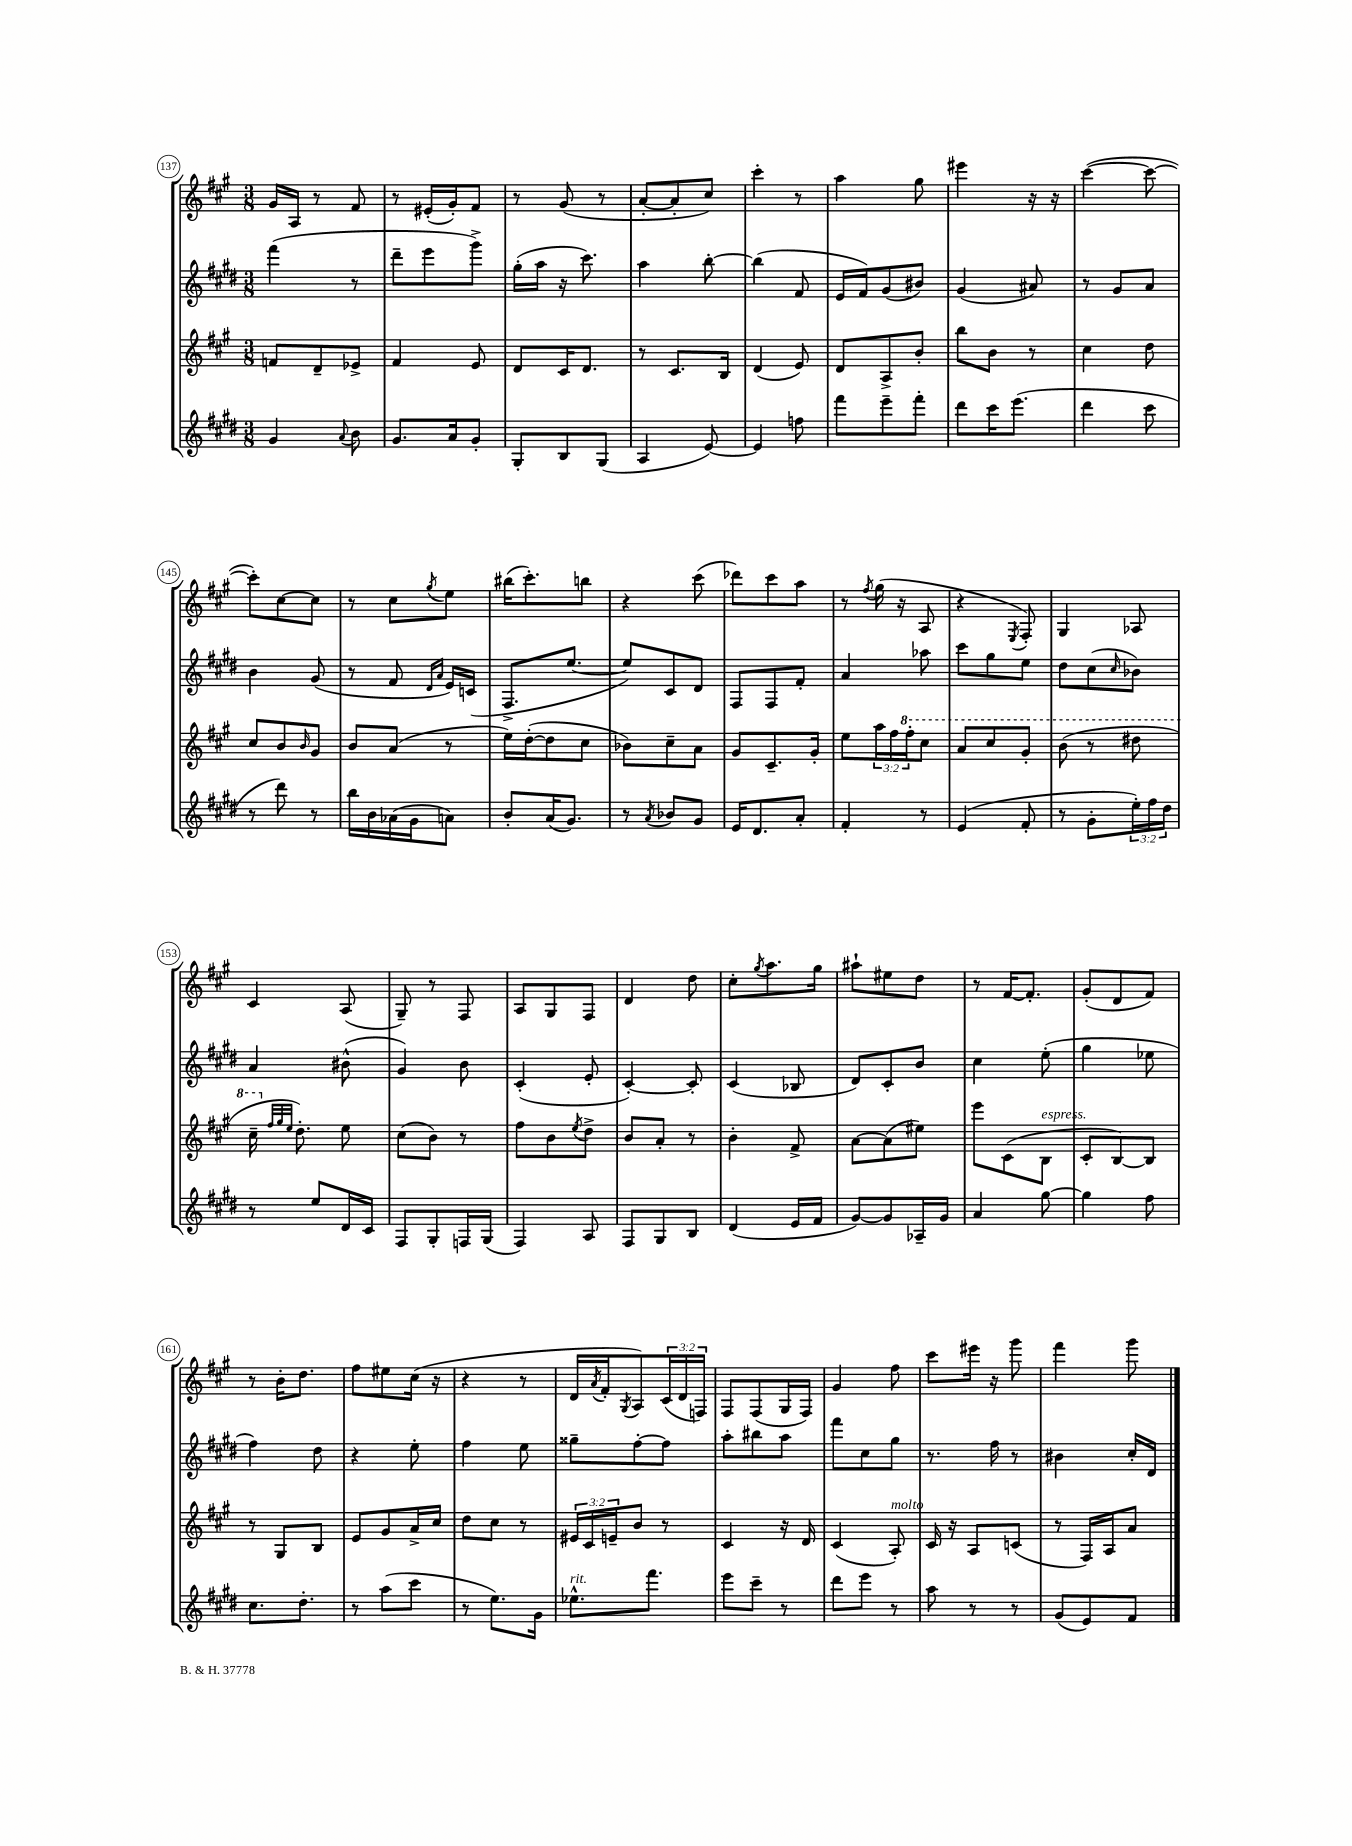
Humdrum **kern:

**kern	**kern	**kern	**kern
*staff4	*staff3	*staff2	*staff1
*clefG2	*clefG2	*clefG2	*clefG2
*k[f#c#g#d#]	*k[f#c#g#]	*k[f#c#g#d#]	*k[f#c#g#]
*M3/8	*M3/8	*M3/8	*M3/8
4g#	8f	(4fff#	16g#
.	.	.	16A
.	8d~	.	8r
8qqa	.	.	.
8b	8e-^	8r	8f#
=	=	=	=
8.g#	4f#	8ddd#~	8r
.	.	8eee	(16e#'
16a	.	.	16g#')
8g#'	8e	8ggg#^)	8f#
=	=	=	=
8G#'	8d	(16gg#'	8r
.	.	16aa	.
8B	16c#	16r	(8g#
.	8.d	8.ccc#)	.
(8G#	.	.	8r
=	=	=	=
4A	8r	4aa	[8a'
.	8.c#	.	8a']
[8e)	.	[8bb'	8cc#)
.	16B	.	.
=	=	=	=
4e]	(4d	(4bb]	4ccc#'
8ff	8e)	8f#	8r
=	=	=	=
8fff#	8d	16e	4aa
.	.	16f#)	.
8eee~	8A^	(8g#	.
8fff#'	8b'	8b#)	8gg#
=	=	=	=
8ddd#	8bb	(4g#	4eee#
16ccc#	8b	.	.
(8.eee	.	.	.
.	8r	8a#)	16r
.	.	.	16r
=	=	=	=
4ddd#	4cc#	8r	([4ccc#
.	.	8g#	.
8ccc#	8dd	8a	8ccc#_
=	=	=	=
8r	8cc#	4b	8ccc#'])
8ddd#)	8b	.	[8cc#
.	16qqb	.	.
8r	8g#	(8g#	8cc#]
=	=	=	=
16bb	8b	8r	8r
16b	.	.	.
(16a-	(8a	8f#	8cc#
16g#	.	.	.
.	.	16qqd#	.
.	.	16qqa	8qgg#
8a)	8r	16e)	8ee
.	.	(16c	.
=	=	=	=
8b'	16ee)	8.F#^	(16bb#
.	([16dd'	.	8.ccc#')
(16a	8dd]	.	.
8.g#)	.	[8.ee	.
.	8cc#	.	8bb
=	=	=	=
8r	8b-)	8ee])	4r
8qa	.	.	.
8b-	8cc#~	8c#	.
8g#	8a	8d#	(8ccc#
=	=	=	=
16e	8g#	8F#	8ddd-)
8.d#	.	.	.
.	8.c#~	8F#	8ccc#
8a'	.	8f#'	8aa
.	16g#'	.	.
=	=	=	=
4f#'	8ee	4a	8r
.	.	.	8qff#
.	24aa	.	(16gg#
.	24ff#	.	.
.	.	.	16r
.	24fff#'	.	.
8r	8ccc#	8aa-	8A
=	=	=	=
(4e	8aa	8ccc#	4r
.	8ccc#	8gg#	.
.	.	.	8qE
8f#'	8gg#'	8ee	8F#')
=	=	=	=
8r	(8bb	8dd#	4G#
8g#'	8r	(8cc#	.
.	.	16qqcc#	.
24ee')	8ddd#	8b-)	8A-
24ff#	.	.	.
24dd#	.	.	.
=	=	=	=
8r	16ccc#~	4a	4c#
.	32qqff#	.	.
.	32qqgg#	.	.
.	32qqee	.	.
.	8.dd')	.	.
8ee	.	.	.
16d#	8ee	(8b#^^	(8A
16c#	.	.	.
=	=	=	=
8F#	(8cc#	4g#)	8G#~)
8G#'	8b)	.	8r
16F	8r	8b	8F#
(16G#	.	.	.
=	=	=	=
4F#)	8ff#	(4c#'	8A
.	8b	.	8G#
.	8qee	.	.
8A	8dd^	8e'	8F#
=	=	=	=
8F#	8b	[4c#')	4d
8G#	8a'	.	.
8B	8r	8c#']	8dd
=	=	=	=
(4d#	4b'	(4c#	8cc#'
.	.	.	8qgg#
.	.	.	8.aa
16e	8f#^	8B-	.
16f#	.	.	16gg#
=	=	=	=
[8g#)	[8a	8d#)	8aa#`
8g#]	(8a]	8c#'	8ee#
16A-~	8ee#)	8b	8dd
16g#	.	.	.
=	=	=	=
4a	8eee	4cc#	8r
.	(8c#	.	[16f#
.	.	.	8.f#']
[8gg#	8B	(8ee'	.
=	=	=	=
4gg#]	8c#'	4gg#	(8g#'
.	[8B)	.	8d
8ff#	8B]	8ee-	8f#)
=	=	=	=
8.cc#	8r	4ff#)	8r
.	8G#	.	16b'
8.dd#'	.	.	8.dd
.	8B	8dd#	.
=	=	=	=
8r	8e	4r	8ff#
(8aa	8g#	.	8ee#
8ccc#	16a^	8ee'	(16cc#
.	16cc#	.	16r
=	=	=	=
8r	8dd	4ff#	4r
8.ee)	8cc#	.	.
.	8r	8ee	8r
16g#	.	.	.
=	=	=	=
8.ee-^^	24e#	8gg##~	16d
.	24c#	.	.
.	.	.	8qa
.	.	.	16f#'
.	24e~	.	.
.	.	.	8qG#
.	8b	[8ff#'	8A)
8.fff#	.	.	.
.	8r	8ff#]	(24c#
.	.	.	24d
.	.	.	24F)
=	=	=	=
8eee	4c#	8aa'	8F#
8ccc#~	.	8bb#	(8F#
8r	16r	8aa	16G#
.	16d	.	16F#)
=	=	=	=
8ddd#	(4c#	8fff#	4g#
8eee	.	8cc#	.
8r	8A')	8gg#	8ff#
=	=	=	=
8aa	16c#	8.r	8ccc#
.	16r	.	.
8r	8A	.	16eee#
.	.	16ff#	16r
8r	(8c	8r	8ggg#
=	=	=	=
(8g#	8r	4b#	4fff#
8e)	16F#)	.	.
.	16A	.	.
8f#	8a	16cc#'	8ggg#
.	.	16d#	.
==	==	==	==
*-	*-	*-	*-
